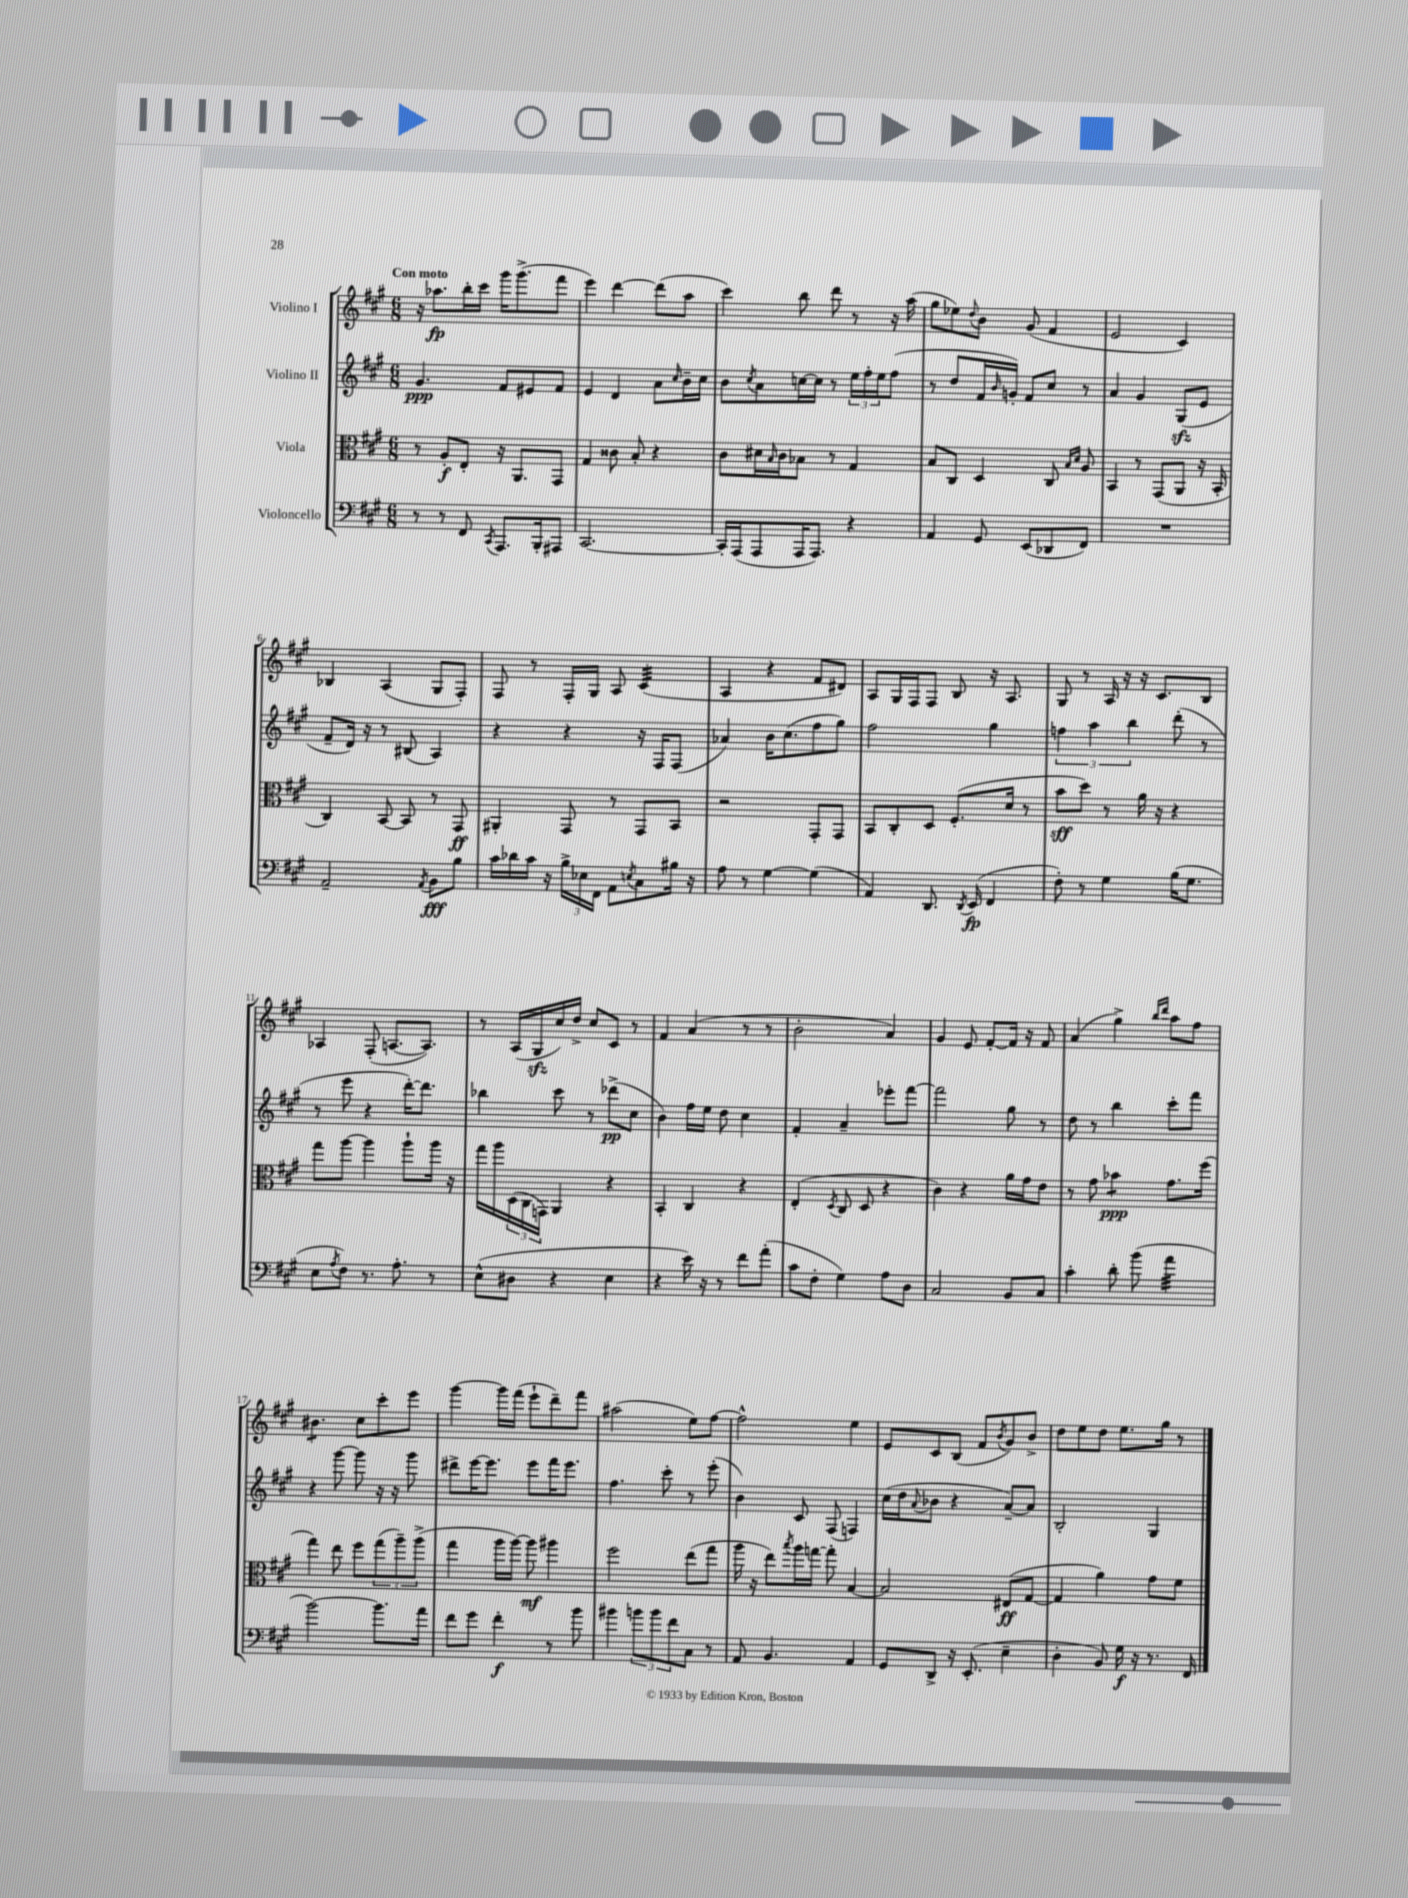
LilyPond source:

<<
\new StaffGroup <<
\new Staff = "s0" \with { instrumentName = "Violino I" } {
    \clef treble \key a \major \numericTimeSignature \time 6/8 \tempo "Con moto"
    r16 aes''8.\fp b''16-. cis'''16 gis'''16 gis'''8.->( fis'''8 |
    e'''4) d'''4~ d'''8( a''8 |
    cis'''4) b''8 d'''8 r8 r16 a''16( |
    gis''8 ees''8) \appoggiatura { d''8 } b'8 gis'8( fis'4 |
    e'2 cis'4) |
    bes4 a4( gis8 fis8-.) |
    fis8 r8 fis16-. gis16 a8 cis'4:32( |
    a4 r4 fis'8 dis'8) |
    a8 gis16 fis16 fis8 b8 r16 a8. |
    gis8 r8 a16 r16 r16 cis'8. b8 |
    aes4 fis8-.( a8.~ a8.) |
    r8 a16( gis16\sfz cis''16) d''16-> cis''8 cis'8 r8 |
    fis'4 a'4( r8 r8 |
    b'2-. a'4) |
    gis'4 e'8 fis'8~-. fis'16 r16 fis'8 |
    a'4( gis''4->) \grace { b''16 d'''16 } a''8 fis''8 |
    bis'4.:8 cis''8 cis'''8-. e'''8 |
    gis'''4~ gis'''16 fis'''16( e'''8-! d'''8--) fis'''8 |
    ais''2( e''8) fis''8~ |
    fis''2-^ e''4 |
    e'8 cis'8 b8( fis'8 \acciaccatura { b'8 } gis'8) b'8-> |
    d''8 e''8 d''8 e''8. gis''16 r8 \bar "|." |
}
\new Staff = "s1" \with { instrumentName = "Violino II" } {
    \clef treble \key a \major \numericTimeSignature \time 6/8
    gis'4.\ppp fis'8 eis'8 fis'8 |
    e'4 d'4 a'8 \grace { cis''16 } b'16-- cis''16 |
    b'8 \acciaccatura { cis''8 } a'8 c''16~ c''16 r8 \tuplet 3/2 { e''16 fis''16-. e''16 } fis''8( |
    r8 d''8 fis'16 \grace { b'16 } g'16-.) fis'8 cis''8 r8 |
    a'4 gis'4 gis8\sfz( e'8 |
    fis'8-- d'16) r16 r8 bis8( a4) |
    r4 r4 r16 fis16 fis8( |
    aes'4) b'16 cis''8.( fis''8 gis''8) |
    fis''2 gis''4 |
    \tuplet 3/2 { f''4 a''4 b''4 } d'''8-.( r8 |
    r8 e'''8 r4 d'''16~-.) d'''8. |
    bes''4 cis'''8 r8 des'''8->\pp( cis''8 |
    b'4) fis''16 e''16 d''8 cis''4 |
    fis'4-. a'4-- ees'''8-. fis'''8~ |
    fis'''2 gis''8 r8 |
    d''8 r8 b''4 cis'''8-. fis'''8 |
    r4 gis'''8~ gis'''8 r16 r16 gis'''8 |
    dis'''8-> e'''16~ e'''8. e'''8 fis'''16 e'''8. |
    fis''4. cis'''8-. r8 e'''8-.( |
    b'4) cis'8 fis8( f4) |
    cis''16( d''16 \appoggiatura { a'8 } bes'8 r4 a'8~--) a'8 |
    b2-. gis4 \bar "|." |
}
\new Staff = "s2" \with { instrumentName = "Viola" } {
    \clef alto \key a \major \numericTimeSignature \time 6/8
    r8 a8-.\f e8-. r16 a,8. gis,8 |
    gis4 cisis'8 b8-. r4 |
    cis'8 dis'16 \grace { b16 } cis'16 bes8 r8 gis4 |
    b8 cis8 d4 cis8 \grace { b16 d'16 } a8 |
    b,4 r8 gis,8( a,8 r16 b,16-. |
    cis4) b,8~ b,8 r8 gis,8\ff |
    ais,4-. gis,8 r8 gis,8 b,8 |
    r2 gis,8-. gis,8 |
    b,8 cis8-. d8 fis8.-.( d'16 r8 |
    b'8\sff d''8) r8 a'16 r16 r4 |
    gis''8 a''8~ a''4 a''8-! a''16 r16 |
    gis''16 a''16 \tuplet 3/2 { d16( cis16 g,16) } a,4 r4 |
    b,4-. cis4 r4 |
    e4-.( \acciaccatura { d8 } cis8 d8 r4 |
    cis'4) r4 a'16 gis'16 e'8 |
    r8 gis'8 bes'4:8\ppp gis'8. fis''16( |
    gis''4) e''8 fis''8 \tuplet 3/2 { gis''8( a''8--) a''8->( } |
    gis''4 a''16 a''16~) a''8\mf ais''4 |
    fis''2 e''8( gis''8 |
    a''16 r16 e''8) \acciaccatura { b''8 } a''16 g''16~ g''8-. b4~ |
    b2 eis8\ff( gis8~ |
    gis4 a'4) gis'8 fis'8 \bar "|." |
}
\new Staff = "s3" \with { instrumentName = "Violoncello" } {
    \clef bass \key a \major \numericTimeSignature \time 6/8
    r8 r8 fis,8 \acciaccatura { cis,8 } a,,8. b,,16-. ais,,8 |
    cis,2.~ |
    cis,16-. a,,16( a,,8 a,,16 a,,8.) r4 |
    a,4 gis,8 e,8( des,8 fis,8) |
    R2. |
    a,2-- \acciaccatura { a,8 } b,8\fff b8 |
    cis'16 des'16 cis'16 r16 \tuplet 3/2 { b16-> ees16 fis,16 } a,8 \acciaccatura { e8 } cis8 bis16 r16 |
    a8 r8 gis4~ gis4( |
    a,4) d,8. \acciaccatura { d,8 } e,16\fp( fis,4 |
    fis8-.) r8 gis4 b16( gis8. |
    e8 \acciaccatura { a8 } fis8) r8. a8.-. r8 |
    e8-^( dis8 r4 e4 |
    r4 e'16) r16 r8 fis'8 a'8-.( |
    cis'8 fis8-. gis4) a8 d8 |
    cis2 b,8 cis8 |
    cis'4-. d'8-. b'8( a'4:32 |
    b'2~) b'8. a'16 |
    fis'8 gis'8 fis'4-.\f r8 b'8 |
    bis'4 \tuplet 3/2 { b'8 b'8 fis'8 } cis8 r8 |
    a,8 b,4. a,4 |
    gis,8 d,8-> r16 e,8.-.( e4-- |
    d4-. b,8) gis16\f r16 r8. fis,16 \bar "|." |
}
>>
>>
